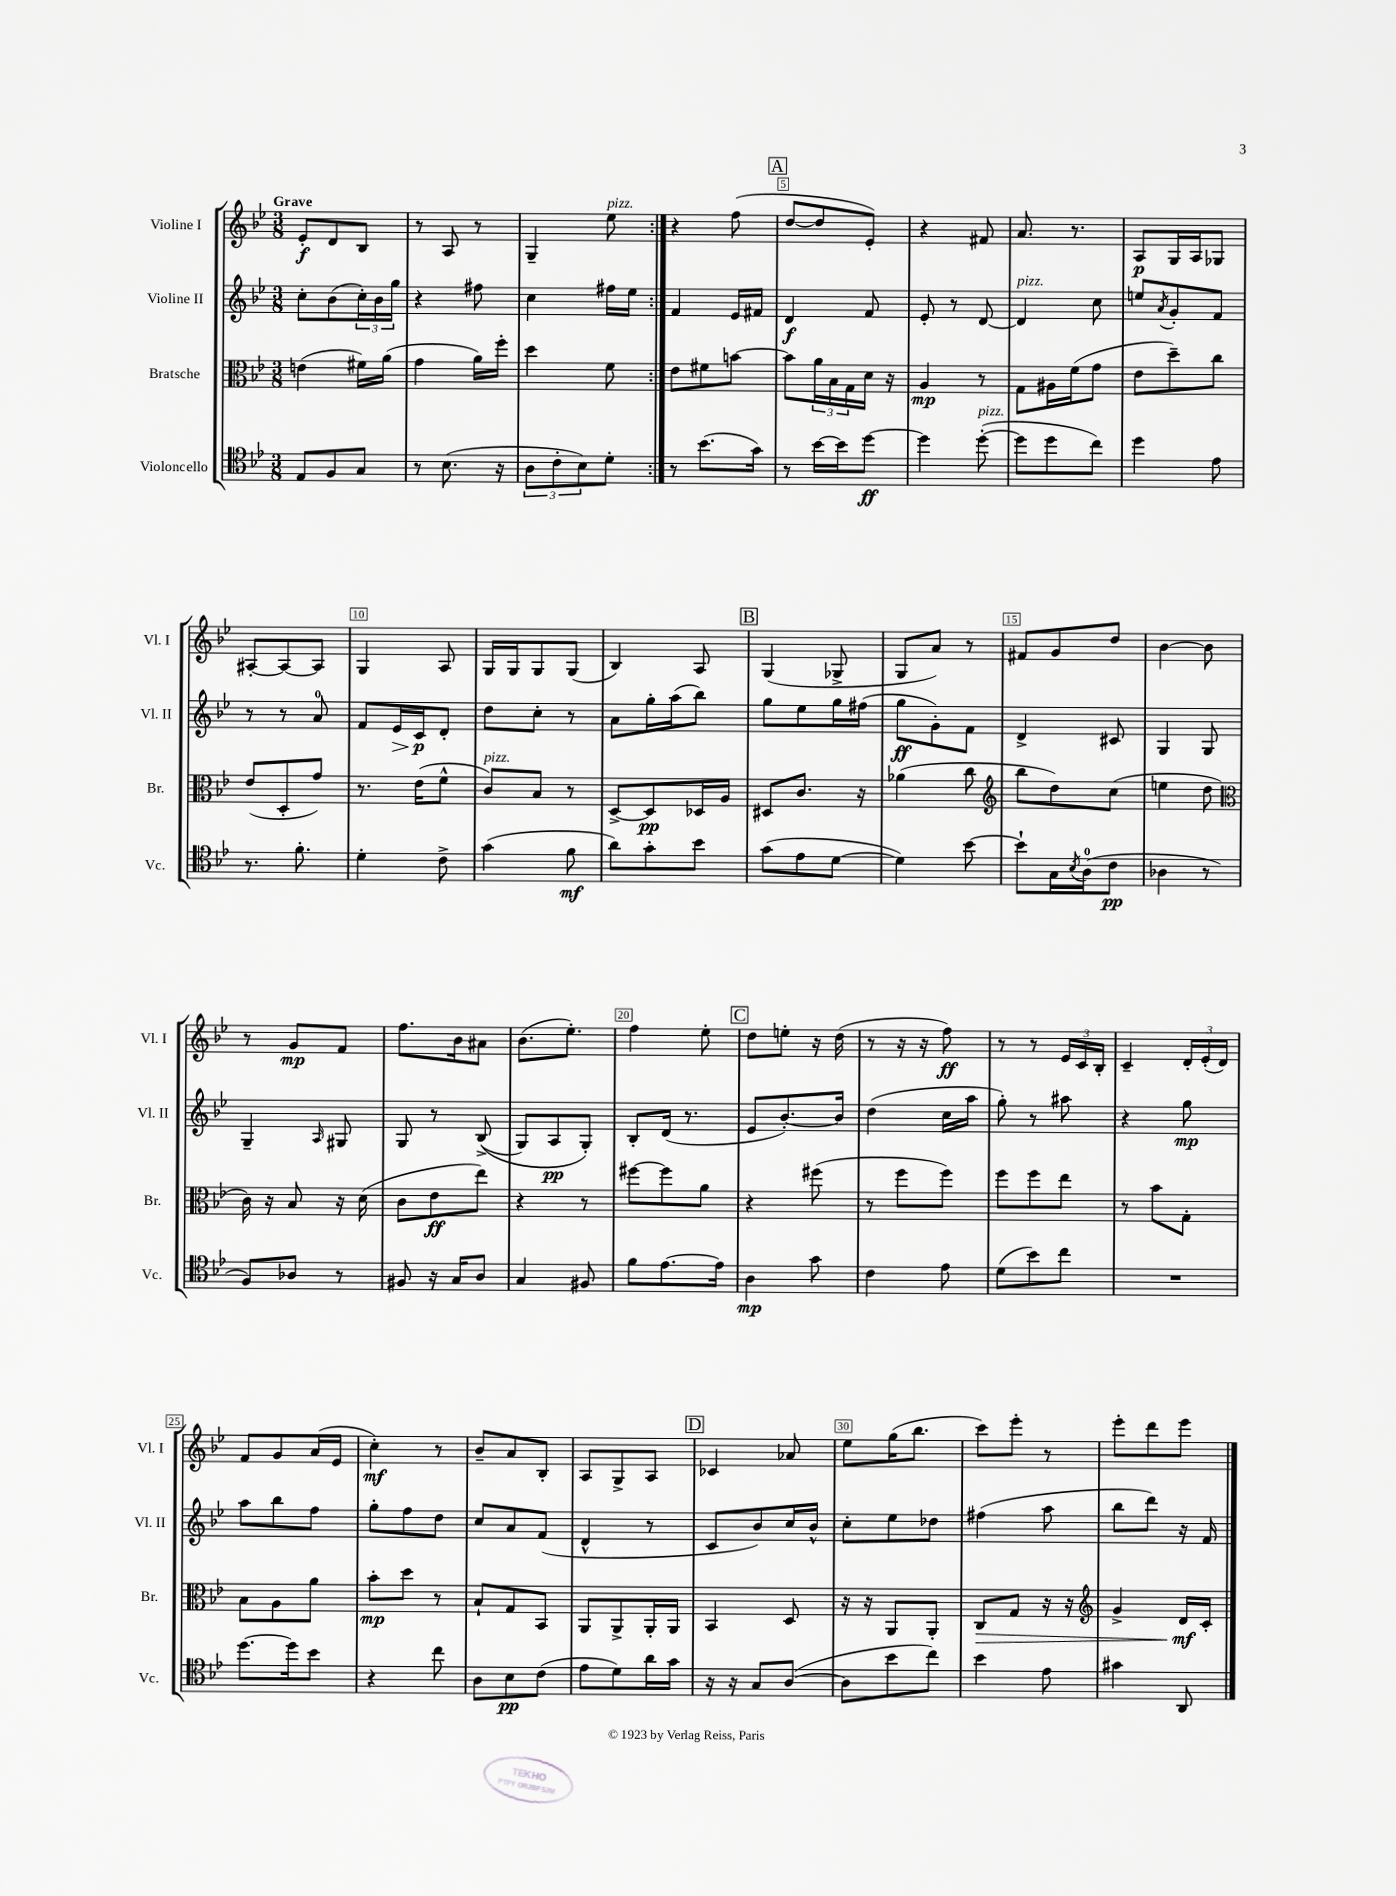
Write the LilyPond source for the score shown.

<<
\new StaffGroup <<
\new Staff = "s0" \with { instrumentName = "Violine I" shortInstrumentName = "Vl. I" } {
    \clef treble \key bes \major \numericTimeSignature \time 3/8 \tempo "Grave"
    \repeat volta 2 { ees'8-.\f d'8 bes8 |
    r8 a8 r8 |
    g4-- ees''8^\markup { \italic "pizz." } | }
    r4 f''8( |
    \mark \markup { \box "A" } d''8~ d''8 ees'8-.) |
    r4 fis'8 |
    a'8. r8. |
    a8\p g16 a16 ges8 |
    ais8~-. ais8~ ais8 |
    g4 a8 |
    g16 g16 g8 g8( |
    bes4) a8 |
    \mark \markup { \box "B" } g4( ges8-> |
    g8 a'8) r8 |
    fis'8 g'8 d''8 |
    bes'4~ bes'8 |
    r8 g'8\mp f'8 |
    f''8. bes'16 ais'8 |
    bes'8.( ees''8.-.) |
    f''4 ees''8-. |
    \mark \markup { \box "C" } d''8 e''8-. r16 d''16( |
    r8 r16 r16 f''8\ff) |
    r8 r8 \tuplet 3/2 { ees'16 c'16 bes16-. } |
    c'4-- \tuplet 3/2 { d'16-. ees'16-.( d'16) } |
    f'8 g'8 a'16( ees'16 |
    c''4-.\mf) r8 |
    bes'8-- a'8 bes8-. |
    a8 g8-> a8 |
    \mark \markup { \box "D" } ces'4 aes'8 |
    ees''8 g''16( bes''8. |
    c'''8) ees'''8-. r8 |
    ees'''8-. d'''8 ees'''8 \bar "|." |
}
\new Staff = "s1" \with { instrumentName = "Violine II" shortInstrumentName = "Vl. II" } {
    \clef treble \key bes \major \numericTimeSignature \time 3/8
    \repeat volta 2 { c''8-. bes'8( \tuplet 3/2 { c''16-.) bes'16 g''16 } |
    r4 fis''8 |
    c''4 fis''16 ees''16 | }
    f'4 ees'16 fis'16 |
    \mark \markup { \box "A" } d'4\f f'8 |
    ees'8-. r8 d'8~ |
    d'4^\markup { \italic "pizz." } c''8 |
    e''8 \acciaccatura { a'8 } g'8-. f'8 |
    r8 r8 a'8-0 |
    f'8 ees'16\> c'16\p\! d'8-. |
    d''8 c''8-. r8 |
    a'8 g''16-. a''16( bes''8) |
    \mark \markup { \box "B" } g''8 ees''8 g''16 fis''16( |
    g''8\ff g'8-.) f'8 |
    d'4-> cis'8 |
    g4 g8 |
    g4-- \grace { a16 } gis8 |
    g8 r8 bes8->(\( |
    g8) a8\pp g8-.\) |
    bes8-. d'16( r8. |
    \mark \markup { \box "C" } ees'8 bes'8.~-.) bes'16 |
    d''4( c''16 a''16 |
    g''8-.) r8 ais''8 |
    r4 g''8\mp |
    a''8 bes''8 f''8 |
    g''8-. f''8 d''8 |
    c''8 a'8 f'8( |
    d'4-^ r8 |
    \mark \markup { \box "D" } c'8 bes'8) c''16 bes'16-^ |
    c''8-. ees''8 des''8 |
    fis''4( a''8 |
    bes''8 d'''8) r16 f'16 \bar "|." |
}
\new Staff = "s2" \with { instrumentName = "Bratsche" shortInstrumentName = "Br." } {
    \clef alto \key bes \major \numericTimeSignature \time 3/8
    \repeat volta 2 { e'4( fis'16) a'16( |
    g'4 a'16) f''16-. |
    d''4 f'8 | }
    ees'8 fis'8 b'8~ |
    \mark \markup { \box "A" } b'8 \tuplet 3/2 { a'16 bes16 g16 } d'16 r16 |
    a4\mp r8 |
    g8 ais16 f'16( g'8 |
    ees'8 d''8--) c''8 |
    ees'8( d8-. g'8) |
    r8. ees'16( f'8-^ |
    c'8^\markup { \italic "pizz." }) bes8 r8 |
    d8~-> d8\pp des16 a16 |
    \mark \markup { \box "B" } dis8 c'8. r16 |
    aes'4( c''8 |
    \clef treble bes''8 d''8) c''8( |
    e''4 d''8 |
    \clef alto c'16) r16 bes8 r16 d'16( |
    c'8 ees'8\ff ees''8) |
    r4 r8 |
    fis''8~ fis''8 a'8 |
    \mark \markup { \box "C" } r4 fis''8( |
    r8 f''8 f''8) |
    f''8 f''8 ees''8 |
    r8 bes'8 g8-. |
    bes8 a8 a'8 |
    bes'8-.\mp d''8 r8 |
    bes8-! g8 bes,8 |
    a,8 a,8-> a,16-. a,16 |
    \mark \markup { \box "D" } bes,4 d8 |
    r16 r16 a,8 a,8-. |
    c8\> g8 r16 r16 |
    \clef treble g'4-> d'16\mf\! c'16-. \bar "|." |
}
\new Staff = "s3" \with { instrumentName = "Violoncello" shortInstrumentName = "Vc." } {
    \clef tenor \key bes \major \numericTimeSignature \time 3/8
    \repeat volta 2 { ees8 f8 g8 |
    r8 bes8.( r16 |
    \tuplet 3/2 { a8 c'8-. bes8) } d'8-. | }
    r8 bes'8.( g'16) |
    \mark \markup { \box "A" } r8 bes'16~ bes'16 d''8~\ff |
    d''4 d''8~-.^\markup { \italic "pizz." }( |
    d''8 d''8 c''8) |
    d''4 ees'8 |
    r8. f'8.-. |
    d'4-. c'8-> |
    g'4( f'8\mf |
    a'8) g'8-. bes'8 |
    \mark \markup { \box "B" } g'8( ees'8 d'8~ |
    d'4) bes'8~ |
    bes'8-! g16 \acciaccatura { bes8 } a16-0( c'8\pp |
    aes4 r8 |
    f8) aes8 r8 |
    fis8 r16 g16 a8 |
    g4 fis8 |
    f'8 ees'8.~ ees'16 |
    \mark \markup { \box "C" } a4\mp g'8 |
    c'4 ees'8 |
    d'8( bes'8) c''8 |
    R4. |
    d''8.~ d''16 bes'8 |
    r4 c''8 |
    a8 bes8\pp c'8( |
    ees'8 d'8) a'16 g'16 |
    \mark \markup { \box "D" } r16 r16 g8 a8~( |
    a8 bes'8 c''8) |
    bes'4 ees'8 |
    gis'4 a,8 \bar "|." |
}
>>
>>
\layout { \context { \Score \override BarNumber.break-visibility = ##(#f #t #t) barNumberVisibility = #(every-nth-bar-number-visible 5) \override BarNumber.stencil = #(make-stencil-boxer 0.1 0.3 ly:text-interface::print) } }
